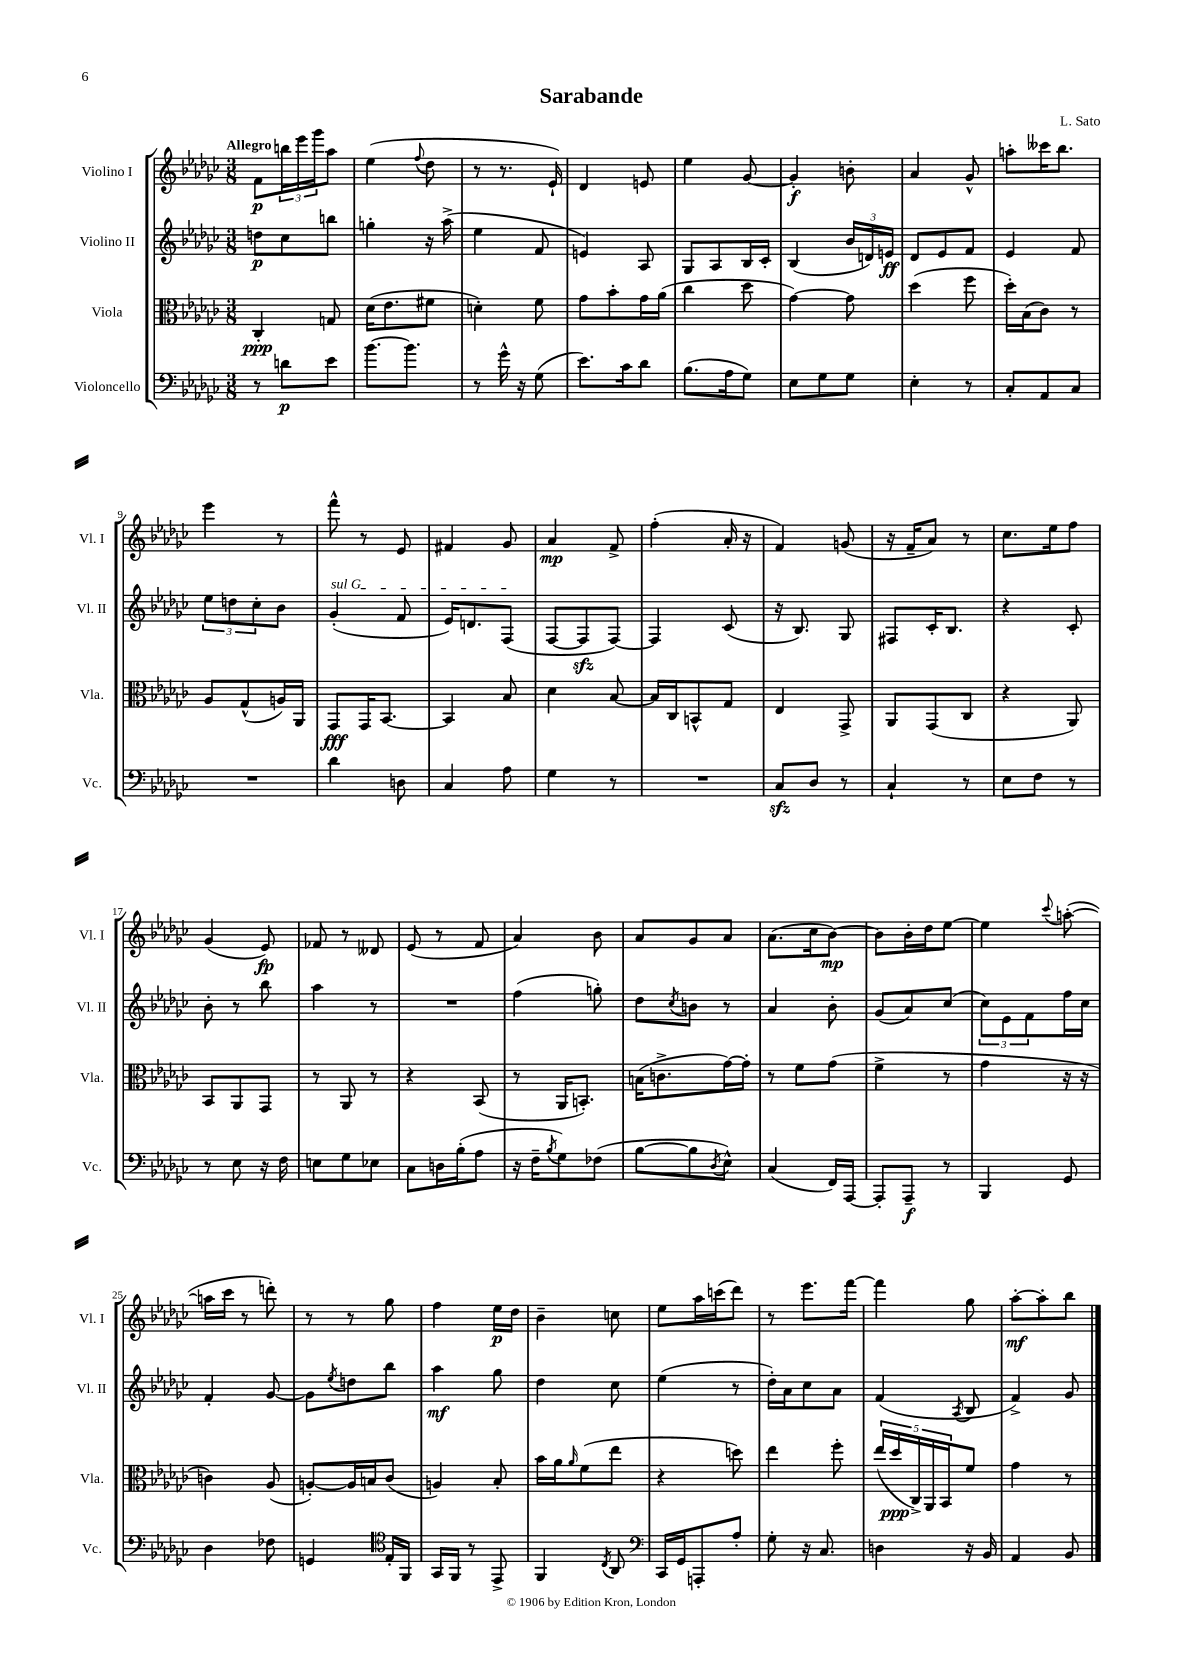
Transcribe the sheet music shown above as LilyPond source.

\header { title = "Sarabande" composer = "L. Sato" }
<<
\new StaffGroup <<
\new Staff = "s0" \with { instrumentName = "Violino I" shortInstrumentName = "Vl. I" } {
    \clef treble \key ges \major \numericTimeSignature \time 3/8 \tempo "Allegro"
    f'8\p \tuplet 3/2 { b''16 ees'''16 ges'''16 } aes''8 |
    ees''4( \appoggiatura { f''8 } des''8 |
    r8 r8. ees'16-!) |
    des'4 e'8 |
    ees''4 ges'8~ |
    ges'4-.\f b'8-. |
    aes'4 ges'8-^ |
    a''8-. ceses'''16 bes''8. |
    ees'''4 r8 |
    f'''8-^ r8 ees'8 |
    fis'4 ges'8 |
    aes'4\mp f'8-> |
    f''4-.( aes'16-. r16 |
    f'4) g'8( |
    r16 f'16-- aes'8) r8 |
    ces''8. ees''16 f''8 |
    ges'4( ees'8\fp) |
    fes'8 r8 deses'8 |
    ees'8( r8 f'8 |
    aes'4) bes'8 |
    aes'8 ges'8 aes'8 |
    aes'8.( ces''16 bes'8~\mp) |
    bes'8 bes'16-. des''16 ees''8~ |
    ees''4 \appoggiatura { ces'''8 } a''8~-.( |
    a''16 ces'''16 r8 d'''8-.) |
    r8 r8 ges''8 |
    f''4 ees''16\p des''16 |
    bes'4-- c''8 |
    ees''8 aes''16 c'''16( des'''8) |
    r8 ees'''8. f'''16~ |
    f'''4 ges''8 |
    aes''8~-.\mf aes''8-. bes''8 \bar "|." |
}
\new Staff = "s1" \with { instrumentName = "Violino II" shortInstrumentName = "Vl. II" } {
    \clef treble \key ges \major \numericTimeSignature \time 3/8
    d''8\p ces''8 b''8 |
    g''4-. r16 aes''16->( |
    ees''4 f'8 |
    e'4) aes8 |
    ges8 aes8 bes16 ces'16-. |
    bes4( \tuplet 3/2 { bes'16 d'16) e'16\ff } |
    des'8 ees'8 f'8 |
    ees'4 f'8 |
    \tuplet 3/2 { ees''8 d''8 ces''8-. } bes'8 |
    \once \override TextSpanner.bound-details.left.text = \markup { \italic "sul G" } ges'4-.\startTextSpan( f'8 |
    ees'16) d'8. f8\stopTextSpan( |
    f8~ f8\sfz f8~) |
    f4 ces'8( |
    r16 bes8.) ges8 |
    fis8 ces'16-. bes8. |
    r4 ces'8-. |
    bes'8-. r8 bes''8 |
    aes''4 r8 |
    R4. |
    f''4( g''8-.) |
    des''8 \acciaccatura { ces''8 } b'8 r8 |
    aes'4 bes'8-. |
    ges'8( aes'8) ces''8( |
    \tuplet 3/2 { ces''8) ees'8 f'8 } f''16 ces''16 |
    f'4-. ges'8~ |
    ges'8 \acciaccatura { ees''8 } d''8 bes''8 |
    aes''4\mf ges''8 |
    des''4 ces''8 |
    ees''4( r8 |
    des''16-.) aes'16 ces''8 aes'8 |
    f'4( \acciaccatura { aes8 } bes8 |
    f'4->) ges'8 \bar "|." |
}
\new Staff = "s2" \with { instrumentName = "Viola" shortInstrumentName = "Vla." } {
    \clef alto \key ges \major \numericTimeSignature \time 3/8
    ces4-.\ppp g8 |
    des'16( ees'8. fis'8 |
    d'4-.) f'8 |
    ges'8 bes'8-. ges'16 aes'16( |
    ces''4 des''8 |
    ges'4~) ges'8 |
    des''4( f''8 |
    des''16-.) bes16( ces'8) r8 |
    aes8 ges8-^( a16) aes,16 |
    ges,8\fff ges,16 bes,8.~ |
    bes,4 bes8 |
    des'4 bes8~ |
    bes16 ces16 b,8-^ ges8 |
    ees4 ges,8-> |
    aes,8 ges,8( ces8 |
    r4 aes,8) |
    bes,8 aes,8 ges,8 |
    r8 aes,8 r8 |
    r4 bes,8( |
    r8 aes,16 b,8.-.) |
    b16( c'8.-> ges'16~) ges'16-. |
    r8 f'8 ges'8( |
    f'4-> r8 |
    ges'4 r16 r16 |
    c'4) aes8( |
    a8~-.) a16 b16 ces'8( |
    a4) bes8-. |
    bes'16 aes'16 \grace { aes'16 } f'8( ees''8 |
    r4 d''8) |
    ees''4 f''8-. |
    \tuplet 5/4 { ees''16( des''16\ppp ces16->) aes,16 bes,16 } f'8 |
    ges'4 r8 \bar "|." |
}
\new Staff = "s3" \with { instrumentName = "Violoncello" shortInstrumentName = "Vc." } {
    \clef bass \key ges \major \numericTimeSignature \time 3/8
    r8 d'8\p ees'8 |
    bes'8.~ bes'8. |
    r8 ges'16-^ r16 ges8( |
    ees'8.) ces'16 des'8 |
    bes8.( aes16 ges8) |
    ees8 ges8 ges8 |
    ees4-. r8 |
    ces8-. aes,8 ces8 |
    R4. |
    des'4 d8 |
    ces4 aes8 |
    ges4 r8 |
    R4. |
    ces8\sfz des8 r8 |
    ces4-! r8 |
    ees8 f8 r8 |
    r8 ees8 r16 f16 |
    e8 ges8 ees8 |
    ces8 d16 bes16-.( aes8 |
    r16 f16-- \acciaccatura { bes8 } ges8) fes8( |
    bes8~ bes8 \acciaccatura { des8 } ees8-^) |
    ces4( f,16) aes,,16~ |
    aes,,8-. aes,,8--\f r8 |
    bes,,4 ges,8 |
    des4 fes8 |
    g,4 \clef tenor ees16-. f,16 |
    ges,16 f,16 r8 ees,8-> |
    f,4 \acciaccatura { ces8 } aes,8 |
    \clef bass ces,16 ges,16 a,,8-. aes8-. |
    ges8-. r16 ces8. |
    d4 r16 bes,16 |
    aes,4 bes,8 \bar "|." |
}
>>
>>
